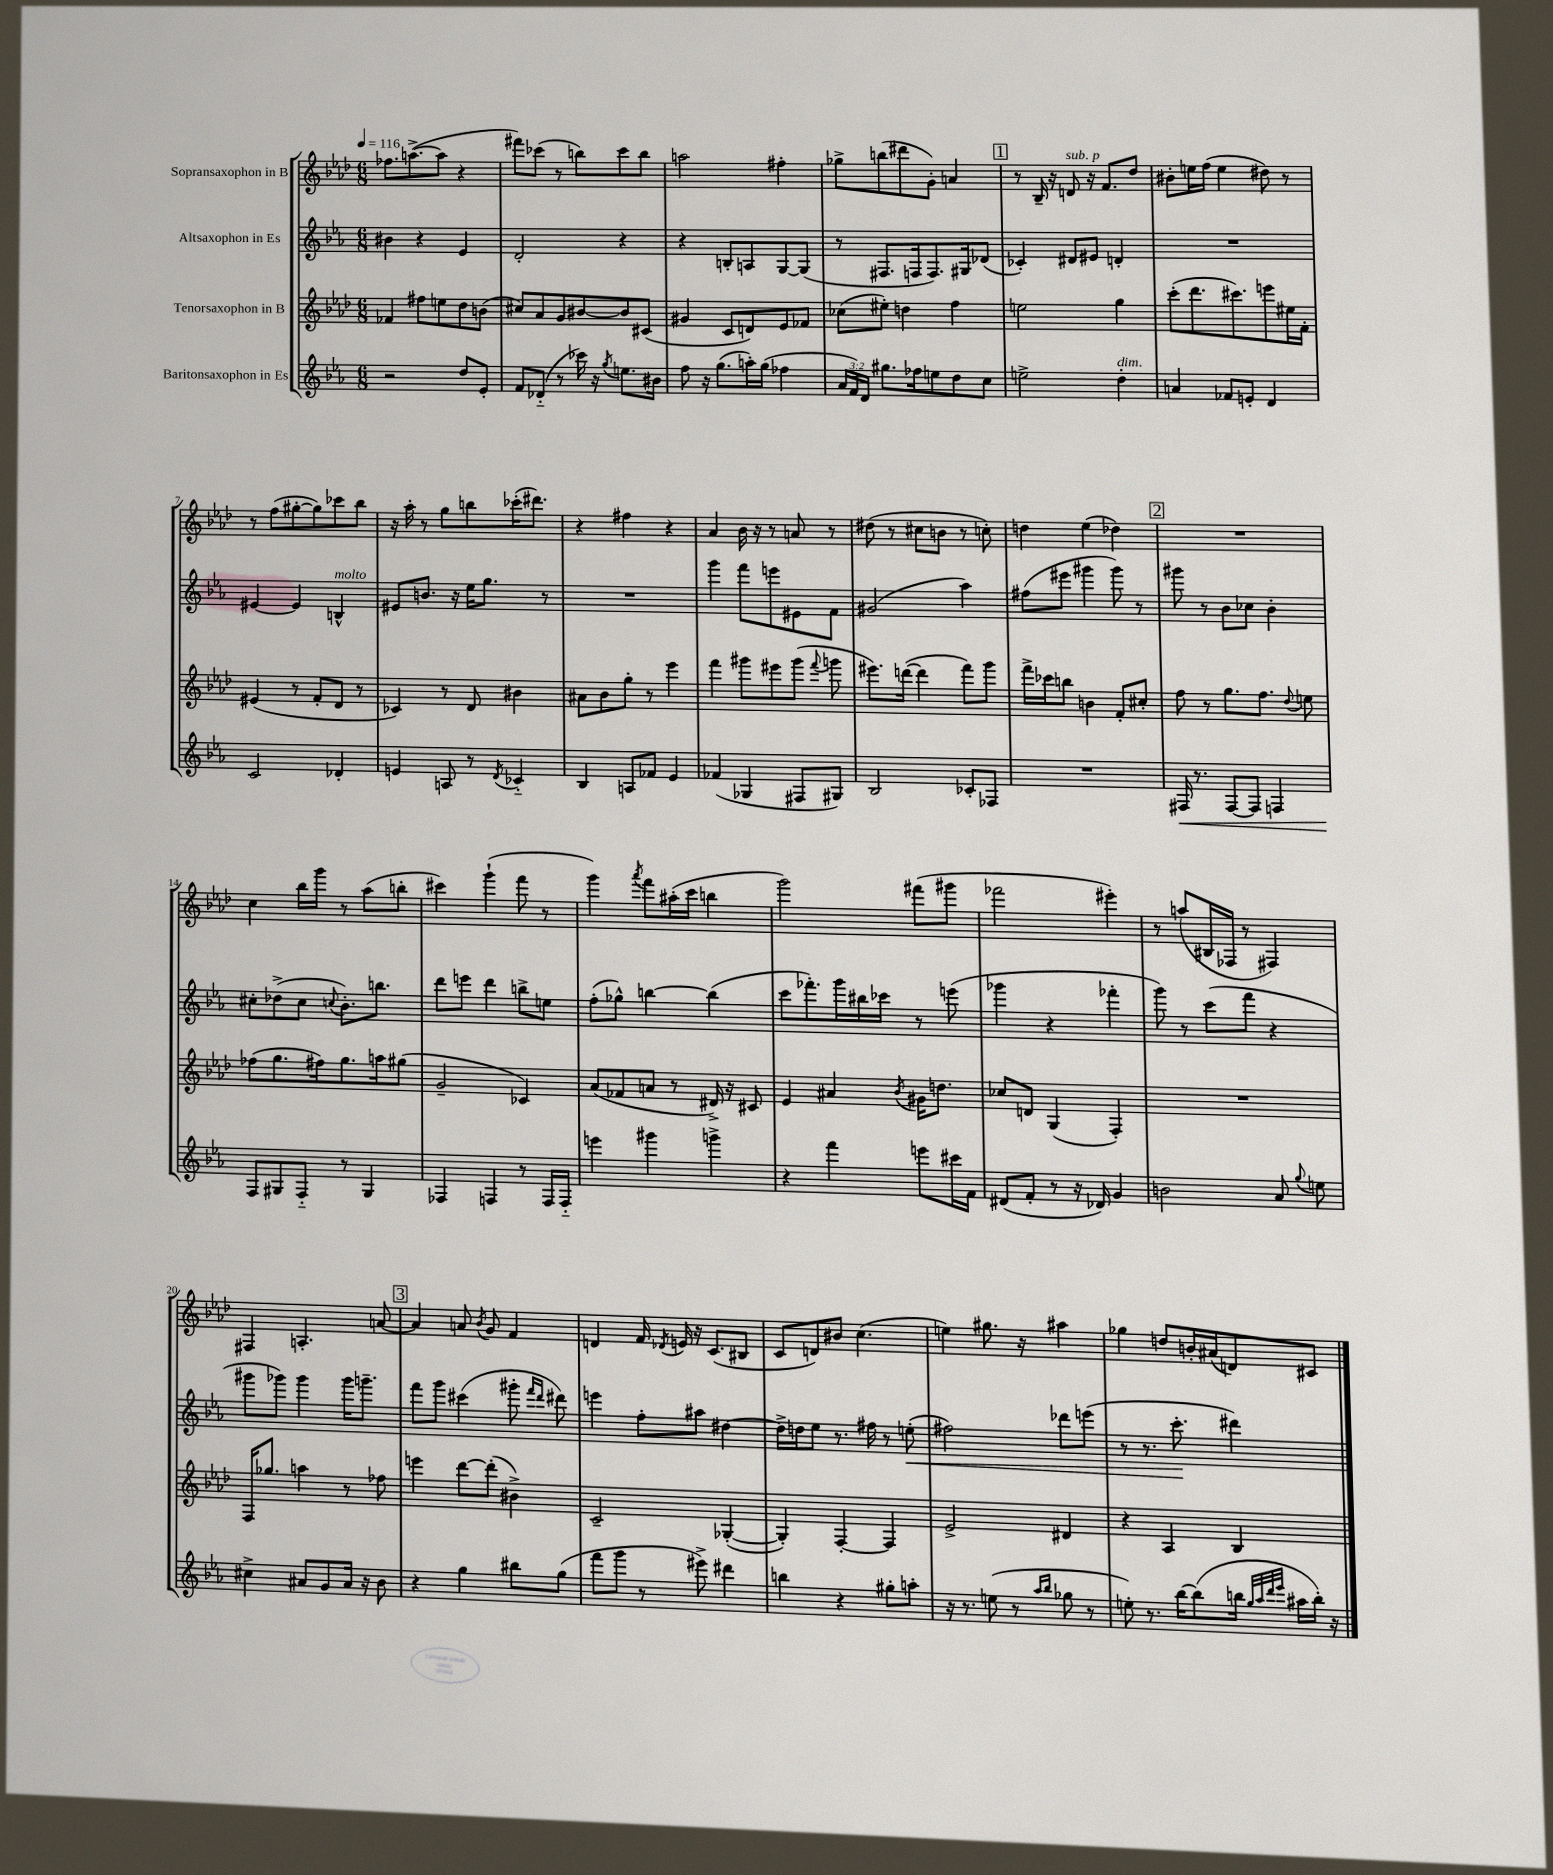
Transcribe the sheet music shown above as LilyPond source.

<<
\new StaffGroup <<
\new Staff = "s0" \with { instrumentName = "Sopransaxophon in B" } {
    \clef treble \key aes \major \numericTimeSignature \time 6/8 \tempo 4 = 116
    \autoBeamOff fes''8.[ a''8.~->( a''8] r4 |
    fis'''8[) ces'''8]( r8 b''8[) ces'''8 b''8] |
    a''2 fis''4-. |
    ges''8[-> b''8( dis'''8 g'8]-.) a'4 |
    \mark \markup { \box "1" } r8 bes16-- r16 d'8^\markup { \italic "sub. p" } r16 f'8.[ des''8] |
    bis'8[-. e''16 f''16]( e''4 dis''8) r8 |
    r8 f''8[( gis''8~-. gis''8) ces'''8 bes''8] |
    r16 aes''16-. r8 g''8[ b''8 ces'''16-.( dis'''8.]) |
    r4 fis''4 r4 |
    aes'4 bes'16 r16 r8 a'8 r8 |
    dis''8( r8 cis''8[ b'8] r8 c''8-.) |
    d''4 ees''4( des''4) |
    \mark \markup { \box "2" } R2. |
    c''4 bes''16[ g'''16] r8 aes''8[( b''8]-. |
    cis'''4) g'''4-!( f'''8 r8 |
    g'''4) \acciaccatura { aes'''8 } f'''8[ ais''16-.( c'''16] b''4 |
    g'''2) fis'''8[( gis'''8] |
    fes'''2 eis'''4-.) |
    r8 a''8[( bis16 fes16] r8 fis4) |
    fis4 a4.-. a'8~ |
    \mark \markup { \box "3" } a'4 a'8 \acciaccatura { bes'8 } g'8 f'4 |
    d'4 f'16 \acciaccatura { des'8 } e'16 r16 c'8.[( bis8] |
    c'8[ d'8) bis'8] c''4.( |
    e''4) gis''8. r16 ais''4 |
    ges''4 d''8[ b'16-. ais'16( d'8) cis'8] \bar "|." |
}
\new Staff = "s1" \with { instrumentName = "Altsaxophon in Es" } {
    \clef treble \key ees \major \numericTimeSignature \time 6/8
    \autoBeamOff bis'4 r4 ees'4 |
    d'2-. r4 |
    r4 b8[-. a8 g8~ g8]( |
    r8 fis8.[ f16 f8.) gis16 des'8]( |
    \mark \markup { \box "1" } ces'4-.) dis'8[ eis'8] d'4-. |
    R2. |
    eis'4~ eis'4 b4-^^\markup { \italic "molto" } |
    eis'8[ b'8.] r16 ees''16[ g''8.] r8 |
    R2. |
    g'''4 f'''8[ e'''8 eis'8 f'8] |
    gis'2( aes''4) |
    fis''8[( eis'''8] gis'''4 gis'''8) r8 |
    \mark \markup { \box "2" } gis'''8 r8 bes'8[ ces''8] bes'4-. |
    cis''8[-. des''8->( cis''8] \appoggiatura { c''8 } bes'8.[-.) b''8.] |
    d'''8[ e'''8] d'''4 b''8[-> e''8] |
    f''8[-.( ges''8]-^) b''4~ b''4( |
    c'''8[ fes'''8.-.) g'''16 bis''16 ces'''16] r8 e'''8( |
    ges'''4 r4 fes'''4-. |
    g'''8) r8 c'''8[( f'''8] r4 |
    gis'''8[ ges'''8]) ges'''4 ges'''16[ g'''8.]-- |
    \mark \markup { \box "3" } f'''8[ g'''8] cis'''4( gis'''8-. \grace { f'''16[ d'''16] } dis'''8) |
    e'''4 f''8[-. ais''8] dis''4~ |
    dis''16[-> d''16 ees''8] r8. fis''16 r8 e''8-.\<( |
    fis''2) des'''8[ e'''8]( |
    r8 r8. c'''8.-.\! dis'''4) \bar "|." |
}
\new Staff = "s2" \with { instrumentName = "Tenorsaxophon in B" } {
    \clef treble \key aes \major \numericTimeSignature \time 6/8
    \autoBeamOff fes'4 fis''8[ e''8 des''8 b'8]( |
    cis''8[) aes'8 g'8 bis'8~ bis'8 cis'8]( |
    gis'4 c'8[ d'8) ees'8 fes'8] |
    ces''8[( eis''8]-.) d''4 f''4 |
    \mark \markup { \box "1" } e''2 g''4 |
    c'''8[-.( des'''8. cis'''8.) e'''8 eis''16 f'16]-. |
    eis'4( r8 f'8[-. des'8] r8 |
    ces'4) r8 des'8 bis'4 |
    ais'8[ bes'8 g''8]-. r8 ees'''4 |
    f'''4 gis'''8[ eis'''8 gis'''8]( \appoggiatura { f'''8 } g'''8 |
    eis'''8.[) d'''16]~( d'''4 f'''8[) g'''8] |
    f'''16[-> ces'''16 b''8] b'4 f'8[-. cis''8]-. |
    \mark \markup { \box "2" } f''8 r8 g''8.[ f''8.] \appoggiatura { des''8 } e''8 |
    fes''8[( g''8. fis''16) g''8. a''16 gis''8]( |
    g'2-- ces'4) |
    aes'8[( fes'8 a'8] r8 dis'16->) r16 cis'8 |
    ees'4 ais'4 \acciaccatura { bes'8 } gis'16[ d''8.] |
    ces''8[ d'8] g4( f4-.) |
    R2. |
    f16[ ges''8.] a''4 r8 fes''8 |
    \mark \markup { \box "3" } e'''4 des'''8[~ des'''8]-.( bis'4->) |
    c'2-- ges4~-.( |
    ges4-.) f4~-. f4 |
    ees'2-> dis'4 |
    r4 aes4 bes4 \bar "|." |
}
\new Staff = "s3" \with { instrumentName = "Baritonsaxophon in Es" } {
    \clef treble \key ees \major \numericTimeSignature \time 6/8 \override Staff.TupletNumber.text = #tuplet-number::calc-fraction-text
    \autoBeamOff r2 d''8[ ees'8]-. |
    f'8[ des'8]-_( r8 ces'''16) r16 \acciaccatura { g''8 } e''8.[ bis'16] |
    f''8 r16 g''8.[( a''16-.) g''16]( fes''4 |
    \tuplet 3/2 { aes'16[ f'16) d'16] } gis''8.[ fes''16 e''8 d''8 c''8] |
    \mark \markup { \box "1" } e''2-> d''4-.^\markup { \italic "dim." } |
    a'4 fes'8[ e'8]-. d'4 |
    c'2 des'4-. |
    e'4 a8 r8 \acciaccatura { d'8 } ces'4-_ |
    bes4 a8[ fes'8] ees'4 |
    fes'4( ges4 fis8[ gis8]) |
    bes2 ces'8[-. fes8] |
    R2. |
    \mark \markup { \box "2" } fis16\< r8. fis8[~ fis8] f4 |
    f8[\! gis8 f8]-_ r8 gis4 |
    fes4 f4 r8 f16[ f16]-_ |
    e'''4 gis'''4 g'''4-> |
    r4 f'''4 e'''8[ cis'''16 f'16] |
    dis'8[( f'8]-. r8 r16 des'16) g'4 |
    b'2 aes'8 \appoggiatura { g''8 } e''8 |
    cis''4-> ais'8[ g'8 ais'16] r16 bes'8 |
    \mark \markup { \box "3" } r4 g''4 bis''8[ g''8]( |
    f'''8[ g'''8] r8 eis'''8->) dis'''4 |
    b''4 r4 gis''8[-. a''8]-. |
    r16 r8. e''8( r8 \grace { aes''16[ bes''16] } ges''8 r8 |
    e''8-.) r8. bes''16[~ bes''8( b''16] \grace { g''32[ aes''32 d'''32 ees'''32] } ais''16[ b''16]-.) r16 \bar "|." |
}
>>
>>
